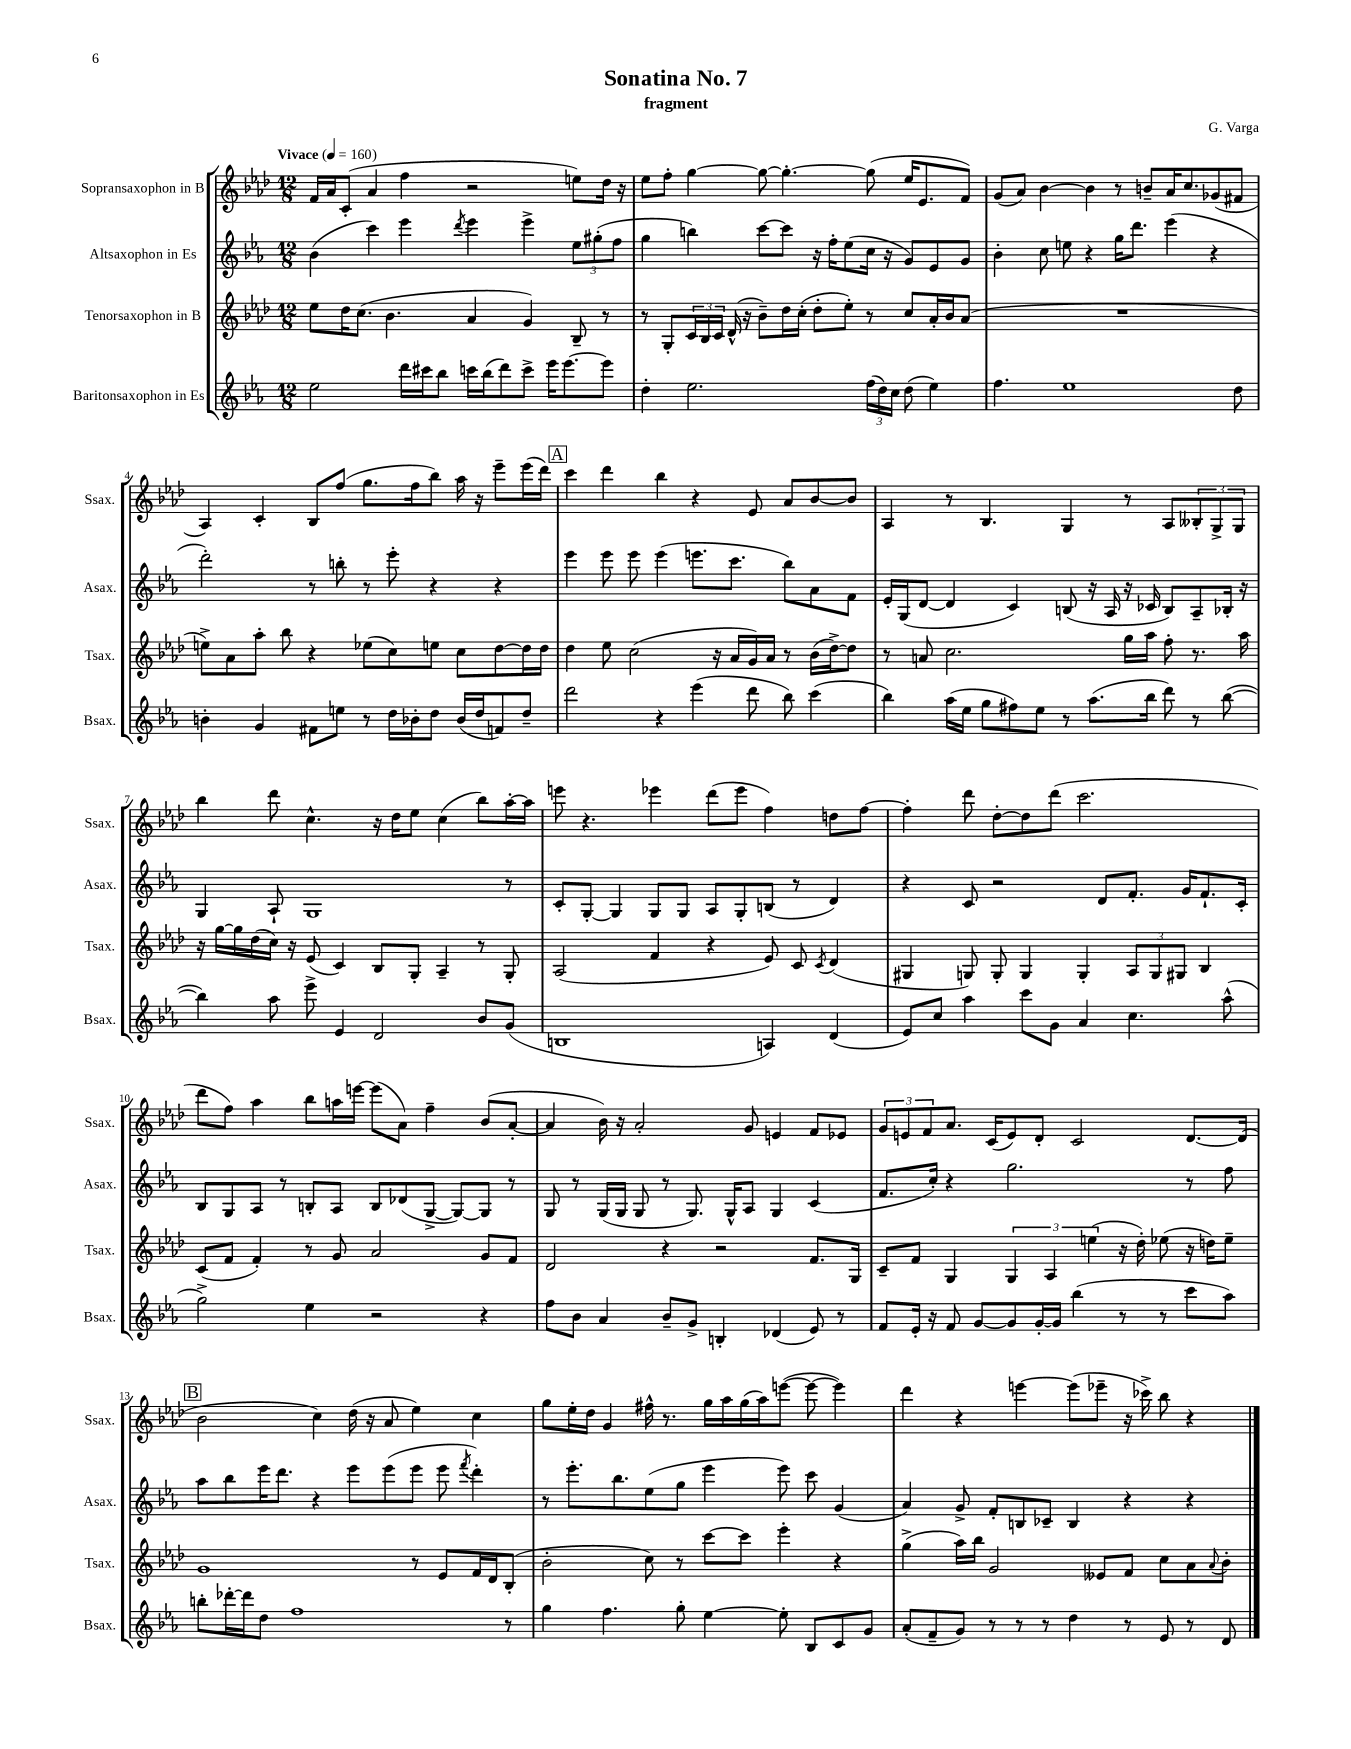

**kern	**kern	**kern	**kern
*staff4	*staff3	*staff2	*staff1
*clefG2	*clefG2	*clefG2	*clefG2
*k[b-e-a-]	*k[b-e-a-d-]	*k[b-e-a-]	*k[b-e-a-d-]
*M12/8	*M12/8	*M12/8	*M12/8
*MM160	*MM160	*MM160	*MM160
2ee-\	8ee-\L	(4b-\	16f/LL
.	.	.	16a-/J
.	16dd-\K	.	(8c'/J
.	(8.cc\J	.	.
.	.	4ccc\)	4a-/
.	4.b-\	.	.
16ddd\LL	.	4eee-\	4ff\
16ccc#\J	.	.	.
8bb-\J	.	.	.
.	.	8qddd/	.
16ccc\LL	4a-/	4eee-\	2r
(16bb-\J	.	.	.
8ddd\)	.	.	.
8ccc^\J	4g/)	4eee-^\	.
16eee-\LK	.	.	.
[8.eee-\	.	.	.
.	8B-~/	12ee-\L	8ee\L)
.	.	(12gg#'\	.
8eee-\]J	8r	.	16dd-\Jk
.	.	12ff\J	.
.	.	.	16r
=	=	=	=
4dd'\	8r	4gg\	8ee-\L
.	8G'/L	.	8ff'\J
2.ee-\	24c/L	4bb\)	[4gg\
.	24B-/	.	.
.	24c/JJ	.	.
.	(16d-^^/	.	.
.	16r	.	.
.	8b-~\L)	[8ccc\L	8gg\_
.	16dd-\L	8ccc\]J	4.gg'\_
.	(16cc'\JJ	.	.
.	8dd-'\L	16r	.
.	.	16ff'\LK	.
.	8ee-'\J)	(8ee-\	.
(24ff\LL	8r	16cc\Jk	(8gg\]
24dd\)	.	.	.
.	.	16r	.
24cc\JJ	.	.	.
(8dd\	8cc/L	8g/L)	16ee-/LK
.	.	.	8.e-/
4ee-\)	16a-'/L	8e-/	.
.	16b-/J	.	.
.	(8a-/J	8g/J	8f/J)
=	=	=	=
4.ff\	1.r	4b-'\	(8g/L
.	.	.	8a-/J)
.	.	8cc\	[4b-\
1ee-	.	8ee\	.
.	.	4r	4b-\]
.	.	16gg\LK	8r
.	.	8.ddd\J	.
.	.	.	8b~/L
.	.	(4eee-\	16a-/K
.	.	.	8.cc/
.	.	4r	(8g-/
8dd\	.	.	8f#/J
=	=	=	=
4b'\	8ee^\L)	2ddd'\)	4A-/)
.	8a-\	.	.
4g/	8aa-'\J	.	4c'/
.	8bb-\	.	.
8f#\L	4r	8r	8B-/L
8ee\J	.	8bb'\	(8ff/J
8r	(8ee-\L	8r	8.gg\L
16dd\LL	8cc\)	8eee-'\	.
16b-'\J	.	.	16ff\k
8dd\J	8ee\J	4r	8bb-\J)
(16b-/LL	8cc\L	.	16aa-\
16dd/J	.	.	16r
8f/)	[8dd-\	4r	8eee-~\L
8dd~/J	16dd-\]L	.	(16eee-\L
.	16dd-\JJ	.	16ddd-\JJ)
=	=	=	=
2ddd\	4dd-\	4eee-\	4ccc\
.	8ee-\	8eee-\	4ddd-\
.	(2cc\	8eee-\	.
4r	.	(4eee-\	4bb-\
(4eee-\	.	8.eee\L	4r
.	16r	.	.
.	16a-/LL	8.ccc\J	.
8ddd\	16g/)	.	8e-/
.	16a-/JJ	.	.
8bb-\)	8r	8bb-\L)	8a-/L
(4ccc\	(16b-\LL	8a-\	[8b-/
.	[16dd-^\J)	.	.
.	8dd-\]J	8f\J	8b-/]J
=	=	=	=
4bb-\)	8r	16e-'/LL	4A-/
.	.	(16G/J	.
.	8a/	[8d/J	.
(16aa-\LL	2.cc\	4d/]	8r
16ee-\JJ	.	.	.
8gg\L	.	.	4.B-/
8ff#\)	.	4c/)	.
8ee-\J	.	.	.
8r	.	(8B/	4G/
(8.aa-\L	.	16r	.
.	.	16A-/	.
.	16gg\LL	16r	8r
16bb-\Jk	16aa-\JJ	16c-/	.
8ddd\)	8ff'\	8B/L)	8A-/L
8r	8.r	8A-~/	12B--'/
.	.	.	12G^/
([8bb-\	.	16B-'/Jk	.
.	.	.	12G/J
.	16aa-\	16r	.
=	=	=	=
4bb-\])	16r	4G/	4bb-\
.	[16gg\LL	.	.
.	16gg\]	.	.
.	(16dd-\	.	.
8aa-\	16cc\JJ)	8A-`/	8ddd-\
.	16r	.	.
8eee-^\	(8e-/	1G	4.cc^^\
4e-/	4c/)	.	.
2d/	8B-/L	.	16r
.	.	.	16dd-\LK
.	8G'/J	.	8ee-\J
.	4A-~/	.	(4cc\
8b-/L	8r	.	8bb-\L)
(8g/J	8G'/	8r	[16aa-'\L
.	.	.	16aa-\]JJ
=	=	=	=
1B	(2A-/	8c'/L	8eee\
.	.	[8G'/J	4.r
.	.	4G/]	.
.	4f/	8G/L	4eee-\
.	.	8G/J	.
.	4r	8A-/L	(8ddd-\L
.	.	8G'/	8eee-\J
4A/)	8e-/)	(8B/J	4ff\)
.	8c/	8r	.
.	8qc/	.	.
(4d/	(4d-/	4d/)	8dd\L
.	.	.	[8ff\J
=	=	=	=
8e-/L)	4G#/	4r	4ff'\]
8cc/J	.	.	.
4aa-\	8G/)	8c/	8ddd-\
.	8G'/	2r	[8dd-'\L
8ccc\L	4G/	.	8dd-\]
8g\J	.	.	(8ddd-\J
4a-/	4G'/	.	2.ccc\
.	.	8d/L	.
4.cc\	12A-/L	8.f'/J	.
.	12G/	.	.
.	12G#/J	.	.
.	.	16g/LK	.
.	4B-/	8.f`/	.
(8aa-^^\	.	.	.
.	.	16c'/Jk	.
=	=	=	=
2gg^\)	(8c/L	8B-/L	8ddd-\L
.	8f/J	8G/	8ff\J)
.	4f'/)	8A-/J	4aa-\
.	.	8r	.
4ee-\	8r	8B'/L	8bb-\L
.	8g/	8A-/J	16aa\L
.	.	.	[16eee\JJ
2r	2a-/	8B/L	(8eee\]L
.	.	(8d-/	8a-\J)
.	.	[8G^/J	4ff~\
.	.	8G/_L)	.
4r	8g/L	8G/]J	(8b-/L
.	8f/J	8r	[8a-'/J
=	=	=	=
8ff\L	2d-/	8G/	4a-/]
8b-\J	.	8r	.
4a-/	.	(16G/LL	16b-\)
.	.	16G/JJ	16r
.	.	8G/	2a-'/
8b-~/L	4r	8r	.
8g^/J	.	8.G/)	.
4B'/	2r	.	.
.	.	16G^^/LK	.
.	.	8A-/J	8g/
(4d-/	.	4G/	4e/
8e-/)	8.f/L	(4c/	8f/L
8r	.	.	8e-/J
.	16G/Jk	.	.
=	=	=	=
8f/L	8c~/L	8.f/L	12g/L
.	.	.	12e/
16e-'/Jk	8f/J	.	.
.	.	.	12f/
16r	.	16cc'/Jk)	.
8f/	4G/	4r	8.a-/J
[8g/L	.	.	.
.	.	.	(16c/LK
8g/]	6G/	2.gg\	8e/)
[16g'/L	.	.	8d-'/J
.	6A-/	.	.
16g/]JJ	.	.	.
(4bb-\	.	.	2c/
.	(6ee\	.	.
8r	16r	.	.
.	16dd-'\)	.	.
8r	(8ee-\	.	.
8ccc\L	16r	8r	[8.d-/L
.	16dd\LK)	.	.
8aa-\J)	8ee-~\J	8ff\	.
.	.	.	(16d-/]Jk
=	=	=	=
8bb'\L	1g	8aa-\L	2b-\
[16ddd-'\L	.	8bb-\	.
16ddd-\]J	.	.	.
8dd\J	.	16eee-\K	.
.	.	8.ddd\J	.
1ff	.	.	.
.	.	4r	4cc\)
.	.	8eee-\L	(16dd-\
.	.	.	16r
.	.	(8eee-\	8a-/
.	8r	8eee-\J	4ee-\)
.	8e-/L	8eee-\	.
.	.	8qfff/	.
.	16f/L	4ddd'\)	4cc\
.	16d-/J	.	.
8r	(8B-'/J	.	.
=	=	=	=
4gg\	2b-'\	8r	8gg\L
.	.	8.eee-'\L	16ee-'\L
.	.	.	16dd-\JJ
4.ff\	.	.	4g/
.	.	8.bb-\	.
.	8cc\)	(8ee-\	16ff#^^\
.	.	.	8.r
8gg'\	8r	8gg\J	.
[4ee-\	[8ccc\L	4eee-\	16gg\LL
.	.	.	16aa-\
.	8ccc\]J	.	(16gg\
.	.	.	16aa-\J)
8ee-'\]	4eee-'\	8eee-\)	([8eee\J
8B-/L	.	8ccc\	8eee\_
8c/	4r	(4g/	4eee\])
8g/J	.	.	.
=	=	=	=
(8a-'/L	(4gg^\	4a-/)	4ddd-\
8f~/	.	.	.
8g/J)	16aa-\LL)	8g^/	4r
.	16bb-\JJ	.	.
8r	2g/	8f'/L	.
8r	.	8B/	[4eee\
8r	.	8c-~/J	.
4dd\	.	4B/	(8eee\]L
.	8e--/L	.	8eee-~\J
8r	8f/J	4r	16r
.	.	.	16ccc-^\)
8e-/	8cc\L	.	8bb-\
8r	8a-\	4r	4r
.	8qqa-/	.	.
8d/	8b-'\J	.	.
==	==	==	==
*-	*-	*-	*-
